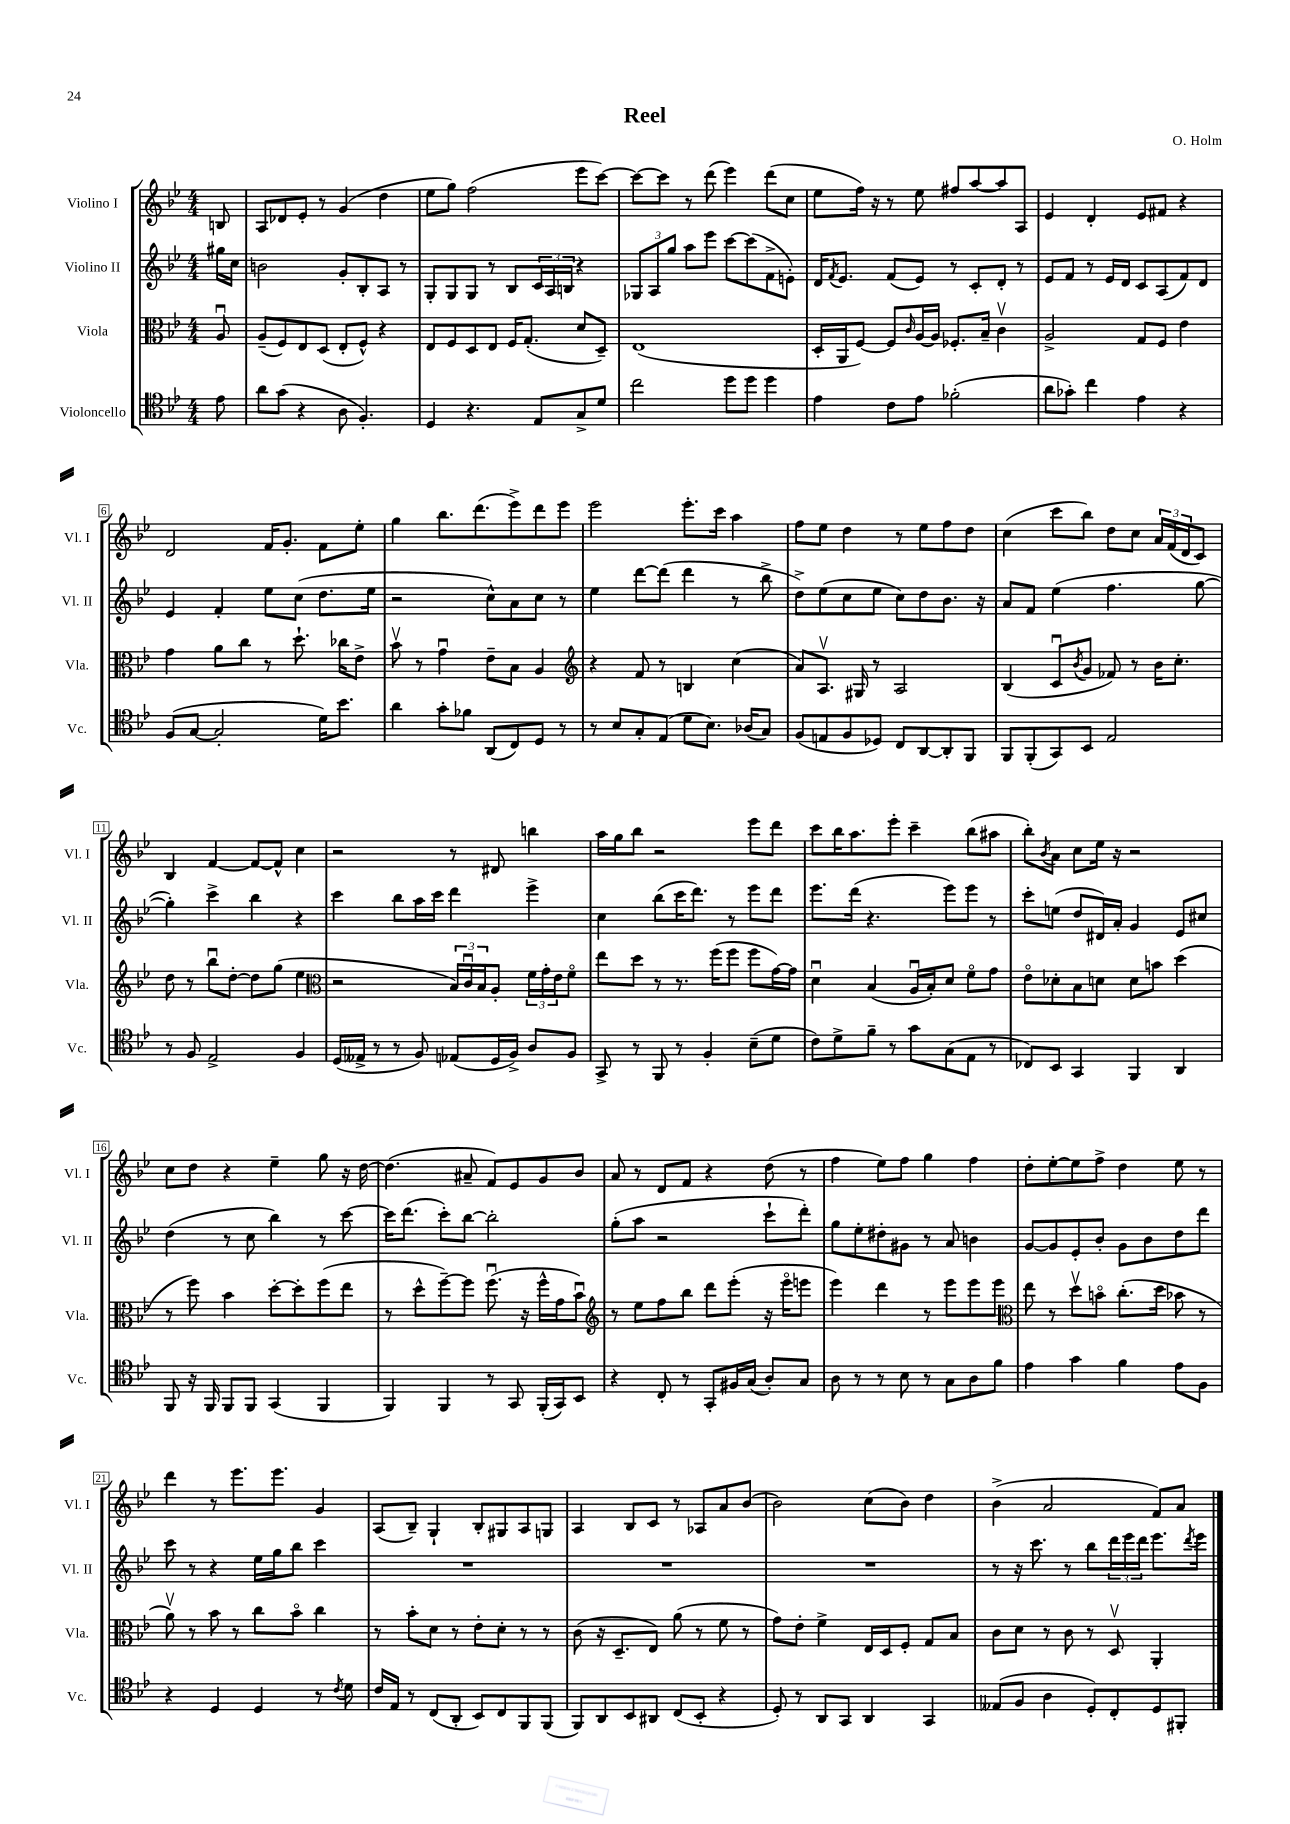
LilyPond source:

\header { title = "Reel" composer = "O. Holm" }
<<
\new StaffGroup <<
\new Staff = "s0" \with { instrumentName = "Violino I" shortInstrumentName = "Vl. I" } {
    \clef treble \key bes \major \numericTimeSignature \time 4/4 \partial 8
    b8 |
    a8 des'8 ees'8-. r8 g'4( d''4 |
    ees''8 g''8) f''2( ees'''8 c'''8~) |
    c'''8~ c'''8 r8 d'''8( ees'''4) d'''8( c''8 |
    ees''8 f''16) r16 r8 ees''8 fis''8 a''8~ a''8 a8 |
    ees'4 d'4-. ees'8 fis'8 r4 |
    d'2 f'16 g'8.-. f'8 ees''8-. |
    g''4 bes''8. d'''8.( ees'''8->) d'''8 ees'''8 |
    ees'''2 ees'''8.-. c'''16 a''4 |
    f''8 ees''8 d''4 r8 ees''8 f''8 d''8 |
    c''4( c'''8 bes''8) d''8 c''8 \tuplet 3/2 { a'16 f'16( d'16 } c'8) |
    bes4 f'4~ f'8~ f'8-^ c''4 |
    r2 r8 dis'8 b''4 |
    a''16 g''16 bes''8 r2 ees'''8 d'''8 |
    c'''8 bes''16 a''8. ees'''8-. c'''4-- bes''8( ais''8 |
    bes''8-.) \acciaccatura { bes'8 } a'8 c''8 ees''16 r16 r2 |
    c''8 d''8 r4 ees''4-- g''8 r16 d''16~ |
    d''4.( ais'8-- f'8) ees'8 g'8 bes'8 |
    a'8 r8 d'8 f'8 r4 d''8( r8 |
    f''4 ees''8) f''8 g''4 f''4 |
    d''8-. ees''8~-. ees''8 f''8-> d''4 ees''8 r8 |
    d'''4 r8 ees'''8. ees'''8. g'4 |
    a8( bes8--) g4-! bes8-. gis8 a8 g8 |
    a4 bes8 c'8 r8 aes8 a'8 bes'8( |
    bes'2) c''8( bes'8) d''4 |
    bes'4->( a'2 f'8) a'8 \bar "|." |
}
\new Staff = "s1" \with { instrumentName = "Violino II" shortInstrumentName = "Vl. II" } {
    \clef treble \key bes \major \numericTimeSignature \time 4/4 \partial 8
    gis''16 c''16 |
    b'2 g'8-. bes8-. a8 r8 |
    g8-. g8 g8 r8 bes8 \tuplet 3/2 { c'16 a16 b16 } r4 |
    \tuplet 3/2 { ges8 a8 g''8 } a''8 ees'''8 c'''8~ c'''8( f'8-> e'8-.) |
    d'16 \acciaccatura { f'8 } ees'8. f'8( ees'8) r8 c'8-. d'8-. r8 |
    ees'8 f'8 r8 ees'16 d'16 c'8 a8( f'8) d'8 |
    ees'4 f'4-. ees''8 c''8( d''8. ees''16 |
    r2 c''8-^) a'8 c''8 r8 |
    ees''4 d'''8~ d'''8( d'''4 r8 bes''8-> |
    d''8->) ees''8( c''8 ees''8 c''8) d''8 bes'8. r16 |
    a'8 f'8 ees''4( f''4. g''8~ |
    g''4-.) c'''4-> bes''4 r4 |
    c'''4 bes''8 a''16 c'''16 d'''4 ees'''4-> |
    c''4 bes''8( c'''16 d'''8.) r8 ees'''8 d'''8 |
    ees'''8. d'''16( r4. ees'''8) ees'''8 r8 |
    c'''8-. e''8( d''8 dis'16) a'16-. g'4 ees'8 cis''8 |
    d''4( r8 c''8 bes''4) r8 c'''8~ |
    c'''16 d'''8.( c'''8-.) bes''8~ bes''2-. |
    g''8-.( a''8 r2 c'''8-! d'''8-.) |
    g''8 ees''8-. dis''8-. gis'8 r8 a'8 b'4 |
    g'8~ g'8 ees'8-. bes'8-. g'8 bes'8 d''8 d'''8 |
    c'''8 r8 r4 ees''16 g''16 bes''8 c'''4 |
    R1 |
    R1 |
    R1 |
    r8 r16 c'''8. r8 bes''8 \tuplet 3/2 { d'''16 ees'''16 d'''16 } ees'''8. \acciaccatura { d'''8 } ees'''16 \bar "|." |
}
\new Staff = "s2" \with { instrumentName = "Viola" shortInstrumentName = "Vla." } {
    \clef alto \key bes \major \numericTimeSignature \time 4/4 \partial 8
    a8\downbow |
    a8--( f8) ees8 d8( ees8-. f8-^) r4 |
    ees8 f8 d8 ees8 f16 g8.-.( d'8 d8--) |
    ees1( |
    d16-. a,16 f8~) f8 \grace { c'16 } a16~ a16 fes8.-. bes16-- c'4\upbow |
    a2-> g8 f8 ees'4 |
    g'4 a'8 c''8 r8 d''8.-! ces''16 ees'8-> |
    bes'8\upbow r8 g'4\downbow ees'8-- bes8 a4 |
    \clef treble r4 f'8 r8 b4 c''4( |
    a'8) a8.\upbow gis16 r8 a2 |
    bes4( c'8\downbow \acciaccatura { bes'8 } g'8 fes'8) r8 bes'16 c''8.-. |
    d''8 r8 bes''8\downbow d''8~-. d''8 g''8( ees''4 |
    \clef alto r2 \tuplet 3/2 { bes16) c'16\downbow bes16 } a8-. \tuplet 3/2 { f'16 g'16-. ees'16 } f'8\flageolet |
    ees''8 d''8 r8 r8. f''16( f''8 f''8 g'16~) g'16 |
    d'4\downbow bes4( a16\downbow bes16-.) d'8 f'8\flageolet g'8 |
    ees'8\flageolet des'8-. bes8 d'8 d'8 b'8 d''4( |
    r8 f''8) bes'4 d''8~-. d''8-. f''8( ees''8 |
    r8 d''8-^ f''8~--) f''8 f''8.\downbow( r16 f''16-^ g'16 bes'8\downbow) |
    \clef treble r8 ees''8 f''8 bes''8 d'''8 ees'''8-.( r16 ees'''16\flageolet e'''8 |
    ees'''4) d'''4 r8 ees'''8 ees'''8 ees'''8 |
    \clef alto ees''8 r8 d''8\upbow b'8\flageolet c''8.-.( d''16 bes'8 r8 |
    a'8\upbow) r8 bes'8 r8 c''8 bes'8\flageolet c''4 |
    r8 bes'8-. d'8 r8 ees'8-. d'8-. r8 r8 |
    c'8( r16 d8.-- ees8) a'8( r8 f'8 r8 |
    g'8) ees'8-. f'4-> ees16 d16 f8-. g8 bes8 |
    c'8 d'8 r8 c'8 r8 d8\upbow a,4-. \bar "|." |
}
\new Staff = "s3" \with { instrumentName = "Violoncello" shortInstrumentName = "Vc." } {
    \clef tenor \key bes \major \numericTimeSignature \time 4/4 \partial 8
    ees'8 |
    a'8 g'8( r4 a8 f4.-.) |
    d4 r4. ees8 g8-> d'8 |
    c''2 d''8 d''8 d''4 |
    ees'4 c'8 ees'8 fes'2-.( |
    a'8 ges'8-.) c''4 ees'4 r4 |
    f8( g8~ g2-. d'16) bes'8. |
    a'4 g'8-. fes'8 a,8( c8) d8 r8 |
    r8 bes8 g8-. ees8( d'8 bes8.) aes16( g8) |
    f8( e8 f8 des8) c8 a,8~ a,8-. f,8 |
    f,8 f,8-.( g,8) bes,8 ees2 |
    r8 f8 ees2-> f4 |
    d16( eeses16-> r8 r8 f8) ees8( d16 f16->) a8 f8 |
    g,8-> r8 f,8 r8 f4-. bes8--( d'8 |
    c'8) d'8-> f'8-- r8 g'8 g8( ees8 r8 |
    ces8) bes,8 g,4 f,4 a,4 |
    f,8 r16 f,16 f,8 f,8 g,4( f,4 |
    f,4) f,4 r8 g,8 f,16-.( g,16) bes,8 |
    r4 c8-. r8 g,8-. fis16 g16( a8-.) g8 |
    a8 r8 r8 bes8 r8 g8 a8 f'8 |
    ees'4 g'4 f'4 ees'8 f8 |
    r4 d4 d4 r8 \acciaccatura { c'8 } d'8 |
    c'16 ees16 r8 c8( a,8-. bes,8) c8 f,8 f,8( |
    f,8) a,8 bes,8 ais,8 c8( bes,8-. r4 |
    d8-.) r8 a,8 g,8 a,4 g,4 |
    eeses8( f8 a4 d8-.) c8-. d8 fis,8-. \bar "|." |
}
>>
>>
\layout { \context { \Score \override BarNumber.stencil = #(make-stencil-boxer 0.1 0.3 ly:text-interface::print) } }
